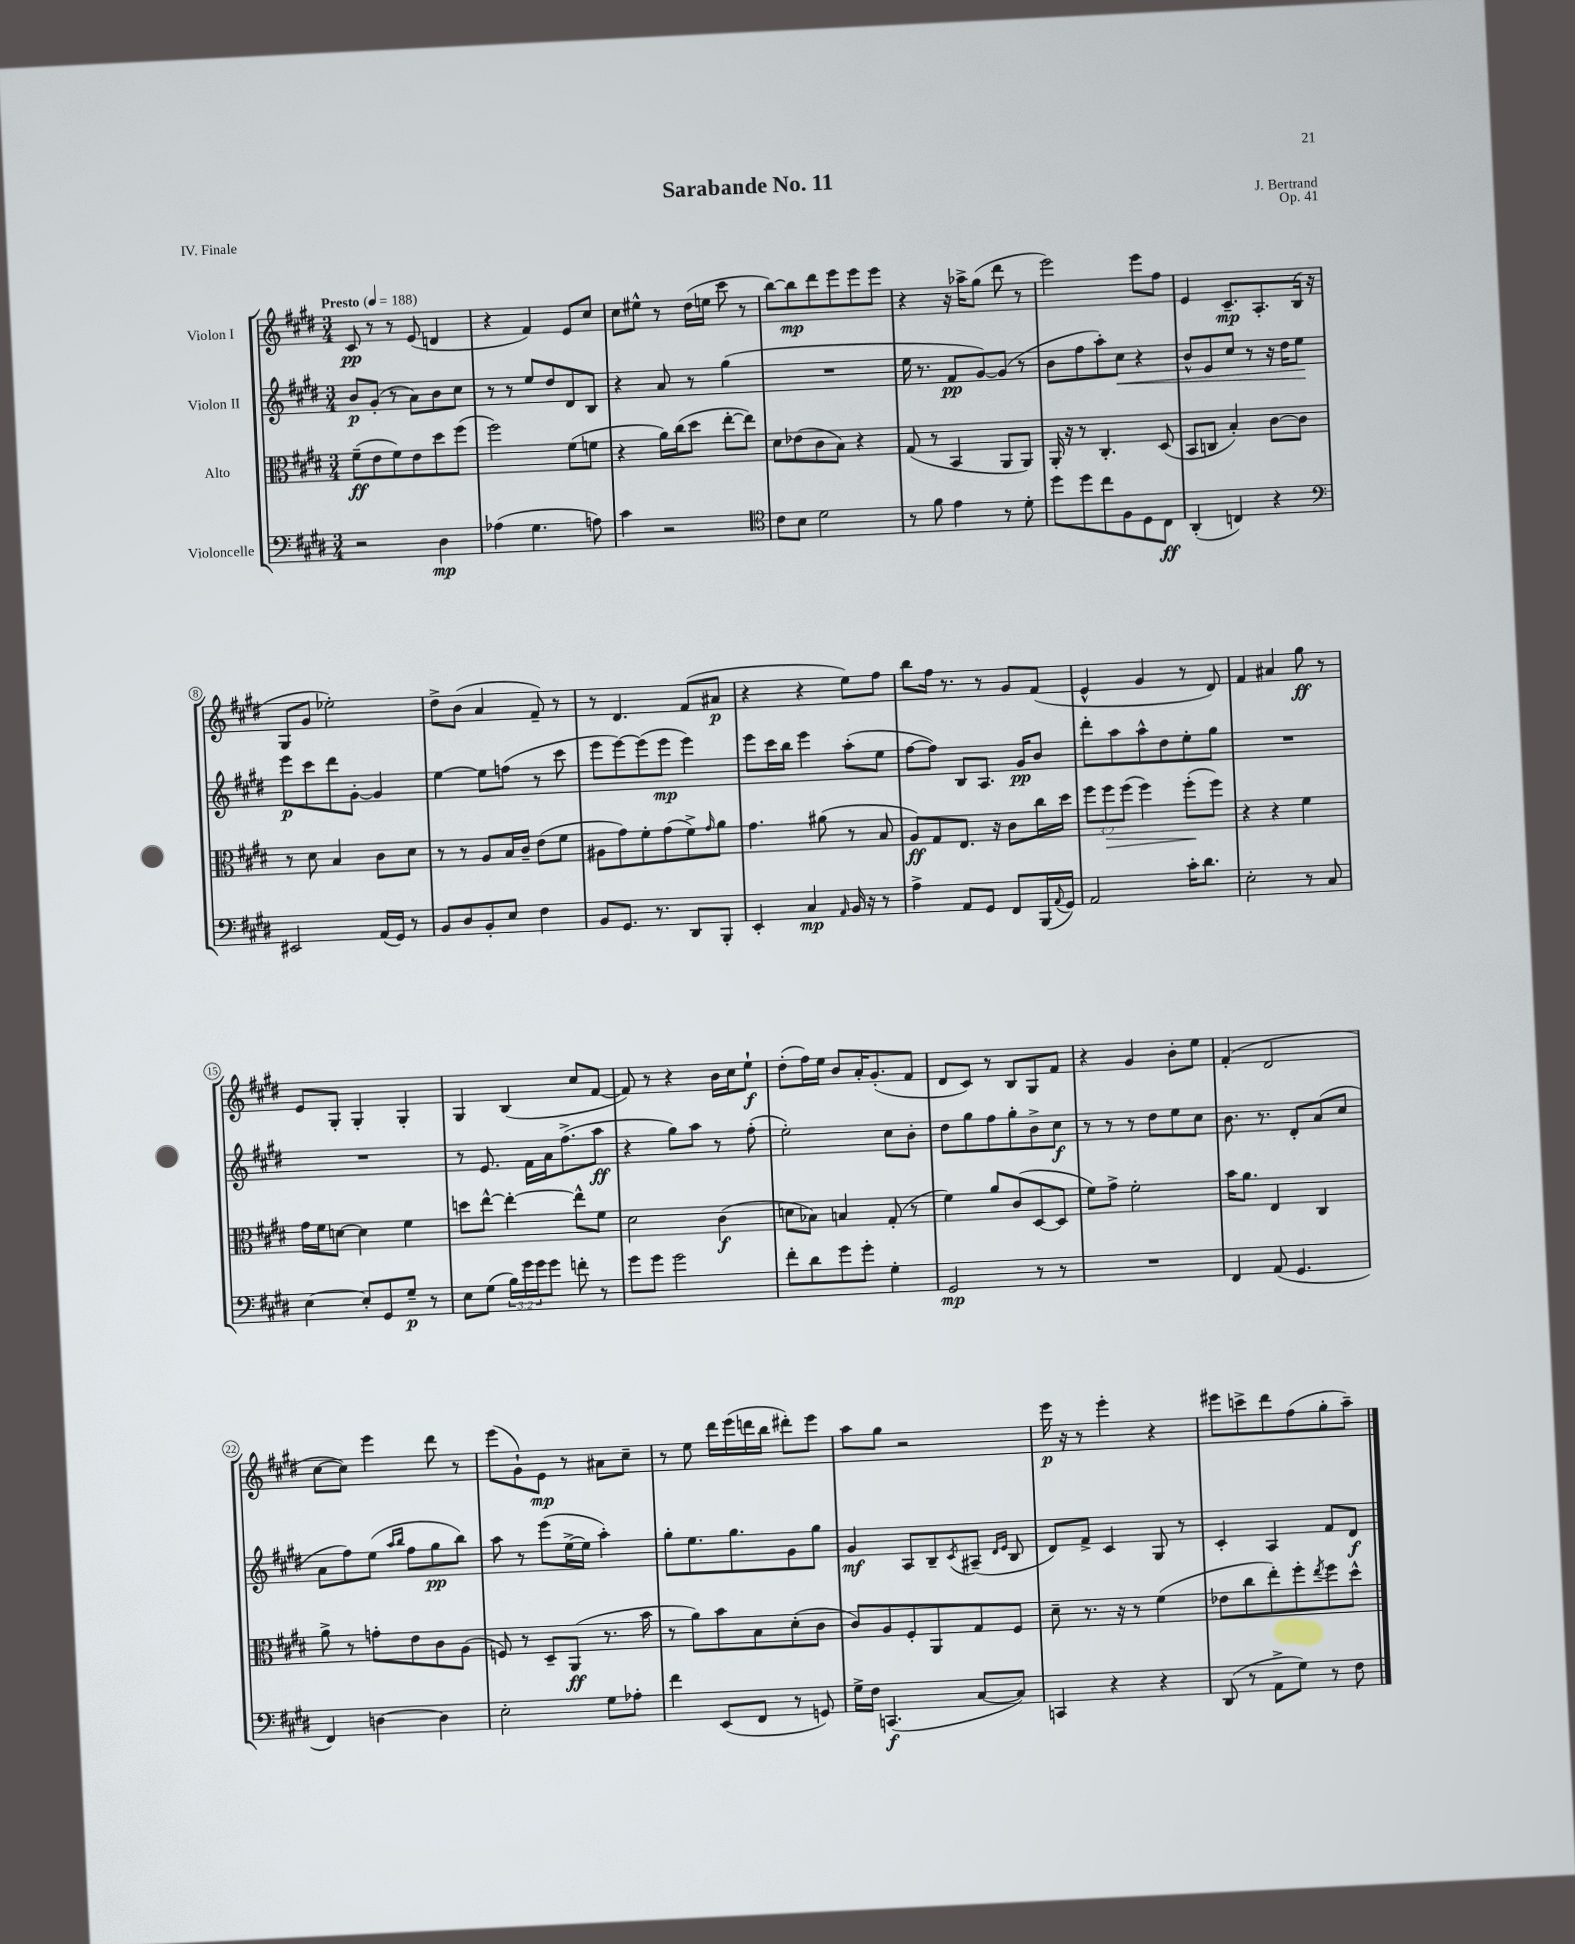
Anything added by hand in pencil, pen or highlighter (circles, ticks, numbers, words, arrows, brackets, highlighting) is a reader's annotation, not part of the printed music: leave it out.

**kern	**dynam	**kern	**dynam	**kern	**dynam	**kern	**dynam
*part4	*part4	*part3	*part3	*part2	*part2	*part1	*part1
*staff4	*staff4	*staff3	*staff3	*staff2	*staff2	*staff1	*staff1
*I"Violoncelle	*	*I"Alto	*	*I"Violon II	*	*I"Violon I	*
*clefF4	*	*clefC3	*	*clefG2	*	*clefG2	*
*k[f#c#g#d#]	*	*k[f#c#g#d#]	*	*k[f#c#g#d#]	*	*k[f#c#g#d#]	*
*M3/4	*	*M3/4	*	*M3/4	*	*M3/4	*
*MM188	*	*MM188	*	*MM188	*	*MM188	*
=1	=1	=1	=1	=1	=1	=1	=1
!	!	!	!	!	!	!LO:TX:a:B:t=Presto	!
2r	.	(8f#~\L	ff	8b/L	p	8c#/	pp
.	.	8e\	.	(8g#'/J	.	8r	.
.	.	8f#\)	.	8r	.	8r	.
.	.	8e\	.	8a\L)	.	(8e/	.
4D#\	mp	8dd#\	.	8b\	.	4dn/	.
.	.	(8ff#\J	.	8cc#\J	.	.	.
=2	=2	=2	=2	=2	=2	=2	=2
(4A-X\	.	2ff#\)	.	8r	.	4r	.
.	.	.	.	8r	.	.	.
4.G#\	.	.	.	8ee/L	.	4f#/)	.
.	.	.	.	8dd#/	.	.	.
.	.	(8f#\L	.	8d#/	.	8e/L	.
8An\)	.	8fn\J	.	8B/J	.	8cc#/J	.
=3	=3	=3	=3	=3	=3	=3	=3
4c#\	.	4r	.	4r	.	8cc#\L	.
.	.	.	.	.	.	8ee#X^^\J	.
2r	.	16a\LL)	.	8a/	.	8r	.
.	.	(16cc#\J	.	.	.	.	.
.	.	8dd#\J	.	8r	.	(16dd#\LL	.
.	.	.	.	.	.	16een\JJ	.
.	.	[8ee'\L	.	(4gg#\	.	8ccc#\	.
.	.	8ee\J])	.	.	.	8r	.
=4	=4	=4	=4	=4	=4	=4	=4
*clefC4	*	*	*	*	*	*	*
8c#\L	.	8d#\L	.	2.r	.	[8bb\L)	.
8B\J	.	(8e-X\	.	.	.	8bb\]	mp
2d#\	.	8c#\	.	.	.	8ddd#\	.
.	.	8B\J)	.	.	.	8eee\	.
.	.	4r	.	.	.	8eee\	.
.	.	.	.	.	.	8eee\J	.
=5	=5	=5	=5	=5	=5	=5	=5
8r	.	(8G#/	.	16ee\	.	4r	.
.	.	.	.	8.r	.	.	.
8f#\	.	8r	.	.	.	.	.
4e\	.	4BB/	.	8f#/L	pp	16r	.
.	.	.	.	.	.	16aa-X^\KL	.
.	.	.	.	[8g#/)	.	(8gg#\J	.
8r	.	8AA/L	.	(8g#/J]	.	8ddd#\	.
8d#'\	.	8AA/J)	.	8r	.	8r	.
=6	=6	=6	=6	=6	=6	=6	=6
8dd#\L	.	16AA'/	.	8b\L	.	2eee\)	.
.	.	16r	.	.	.	.	.
8dd#\	.	8r	.	8ff#\	.	.	.
8cc#\	.	4.C#'/	.	8aa'\)	.	.	.
!	!	!	!	!	!LO:HP:b	!	!
8F#\	.	.	.	8cc#\J	<	.	.
8D#\	.	.	.	4r	.	8eee\L	.
8C#\J	ff	(8D#/	.	.	.	8ff#\J	.
=7	=7	=7	=7	=7	=7	=7	=7
(4AA'/	.	8BB/L	.	8b^^/L	.	4e/	.
.	.	8Cn/J	.	8e/	.	.	.
4Cn/)	.	4B'/)	.	8cc#/J	.	8.c#~/L	mp
.	.	.	.	8r	.	.	.
.	.	.	.	.	.	8.A'/	.
4r	.	[8c#\L	.	16r	.	.	.
.	.	.	.	16dd#\KL	.	.	.
.	.	8c#\J]	.	8ee\J	.	(16B/Jk	.
.	.	.	.	.	.	16r	.
.	.	.	.	.	[	.	.
!!LO:LB:g=z
=8	=8	=8	=8	=8	=8	=8	=8
*clefF4	*	*	*	*	*	*	*
2EE#X/	.	8r	.	8eee\L	p	8G#/L	.
.	.	8d#\	.	8ccc#\	.	8g#/J	.
.	.	4B/	.	8ddd#\	.	2ee-X'\)	.
.	.	.	.	[8g#'\J	.	.	.
(16AA/LL	.	8c#\L	.	4g#/]	.	.	.
16GG#/JJ)	.	.	.	.	.	.	.
8r	.	8d#\J	.	.	.	.	.
=9	=9	=9	=9	=9	=9	=9	=9
8BB/L	.	8r	.	[4ee\	.	8dd#^\L	.
8D#/	.	8r	.	.	.	(8b\J	.
8BB'/	.	8A/L	.	8ee\L]	.	4a/	.
8E/J	.	16B/L	.	(8ffn\J	.	.	.
.	.	16c#~/JJ	.	.	.	.	.
4F#\	.	(8e\L	.	8r	.	8f#~/)	.
.	.	8f#\J	.	8ccc#\	.	8r	.
=10	=10	=10	=10	=10	=10	=10	=10
8BB/L	.	8A#X\L	.	8eee\L	.	8r	.
8.GG#/J	.	8g#\)	.	[8eee\)	.	4.d#/	.
.	.	8f#'\	.	(8eee\]	.	.	.
8.r	.	.	.	.	.	.	.
.	.	(8g#\	.	8eee\J	mp	.	.
8DD#/L	.	8f#^\)	.	4eee\)	.	(8f#/L	.
.	.	16qqg#/	.	.	.	.	.
8BBB'/J	.	8a\J	.	.	.	8a#X/J	p
=11	=11	=11	=11	=11	=11	=11	=11
4EE'/	.	4.g#\	.	8eee\L	.	4r	.
.	.	.	.	16ccc#\L	.	.	.
.	.	.	.	16bb\JJ	.	.	.
4C#/	mp	.	.	4eee\	.	4r	.
.	.	(8a#X\	.	.	.	.	.
16qqAA/	.	.	.	.	.	.	.
16BB/	.	8r	.	(8aa'\L	.	8ee\L)	.
16r	.	.	.	.	.	.	.
8r	.	8B/	.	8ee\J	.	8ff#\J	.
=12	=12	=12	=12	=12	=12	=12	=12
4A^\	.	8A/L)	ff	[8ff#\L	.	8bb\L	.
.	.	8G#/	.	8ff#\J])	.	16ff#\Jk	.
.	.	.	.	.	.	8.r	.
8AA/L	.	8.E/J	.	8B/L	.	.	.
8GG#/J	.	.	.	8.A/J	.	8r	.
.	.	16r	.	.	.	.	.
8FF#/L	.	8c#\L	.	.	.	8g#/L	.
.	.	.	.	16g#/KL	pp	.	.
(16BBB/L	.	16cc#\L	.	8b/J	.	(8f#/J	.
8qqAA/	.	.	.	.	.	.	.
16GG#/JJ)	.	16dd#\JJ	.	.	.	.	.
=13	=13	=13	=13	=13	=13	=13	=13
2AA/	.	12ff#\L	.	8ddd#'\L	.	4e^^/	.
!	!	!	!LO:HP:b	!	!	!	!
.	.	12ff#\	>	.	.	.	.
.	.	.	.	8aa\	.	.	.
.	.	(12ff#\J	.	.	.	.	.
.	.	4ff#\)	.	8aa^^\	.	4g#/	.
.	.	.	.	8dd#\	.	.	.
16c#'\KL	.	(8ff#'\L	.	8ee'\	.	8r	.
8.d#\J	.	.	.	.	.	.	.
.	.	8ff#\J)	]	8gg#\J	.	8d#/)	.
=14	=14	=14	=14	=14	=14	=14	=14
2E'\	.	4r	.	2.r	.	4f#/	.
.	.	4r	.	.	.	4a#X/	.
8r	.	4f#\	.	.	.	8gg#\	ff
8C#/	.	.	.	.	.	8r	.
!!LO:LB:g=z
=15	=15	=15	=15	=15	=15	=15	=15
[4E\	.	16g#\LL	.	2.r	.	8e/L	.
.	.	16f#\J	.	.	.	.	.
.	.	[8dn\J	.	.	.	8G#'/J	.
8E'/L]	.	4d\]	.	.	.	4G#'/	.
8GG#/	.	.	.	.	.	.	.
8G#~/J	p	4f#\	.	.	.	4G#'/	.
8r	.	.	.	.	.	.	.
=16	=16	=16	=16	=16	=16	=16	=16
8E\L	.	8ddn\L	.	8r	.	4G#/	.
(8G#\J	.	[8ee^^\J	.	8.e/	.	.	.
24B\LL)	.	4ee'\_	.	.	.	(4B/	.
24g#\	.	.	.	.	.	.	.
.	.	.	.	16f#\LL	.	.	.
24g#\J	.	.	.	.	.	.	.
8g#\J	.	.	.	16a\J	.	.	.
.	.	.	.	(8.ff#^\	.	.	.
8fn'\	.	8ee^^\L]	.	.	.	8cc#/L	.
8r	.	8f#\J	.	8aa\J	ff	[8f#/J	.
=17	=17	=17	=17	=17	=17	=17	=17
8g#\L	.	2d#\	.	4r	.	8f#/])	.
8g#\J	.	.	.	.	.	8r	.
2g#\	.	.	.	8gg#\L)	.	4r	.
.	.	.	.	8aa\J	.	.	.
.	.	(4c#\	f	8r	.	16b\LL	.
.	.	.	.	.	.	16cc#\J	.
.	.	.	.	(8ff#'\	.	8ee`\J	f
=18	=18	=18	=18	=18	=18	=18	=18
8f#'\L	.	8dn\L	.	2ee'\)	.	(8dd#'\L	.
8d#\	.	8B-X\J)	.	.	.	16ff#\L)	.
.	.	.	.	.	.	16ee\JJ	.
8g#\	.	4Bn/	.	.	.	8b/L	.
8g#'\J	.	.	.	.	.	16a'/K	.
.	.	.	.	.	.	(8.g#'/	.
4G#'\	.	(8G#'/	.	8cc#\L	.	.	.
.	.	8r	.	8b'\J	.	8f#/J	.
=19	=19	=19	=19	=19	=19	=19	=19
2GG#/	mp	4f#\)	.	8dd#\L	.	8d#/L	.
.	.	.	.	8gg#\	.	8c#/J)	.
.	.	8a/L	.	8ff#\	.	8r	.
.	.	(8c#/	.	8gg#'\	.	8B/L	.
8r	.	[8D#/	.	8b^\	.	8G#/	.
8r	.	8D#/J]	.	8cc#\J	f	8f#/J	.
=20	=20	=20	=20	=20	=20	=20	=20
2.r	.	8f#\L)	.	8r	.	4r	.
.	.	8g#^\J	.	8r	.	.	.
.	.	2f#'\	.	8r	.	4g#/	.
.	.	.	.	8dd#\L	.	.	.
.	.	.	.	8ee\	.	8b'\L	.
.	.	.	.	8cc#\J	.	8ee\J	.
=21	=21	=21	=21	=21	=21	=21	=21
4FF#/	.	16b\KL	.	8.b\	.	(4f#'/	.
.	.	8.a\J	.	.	.	.	.
.	.	.	.	8.r	.	.	.
(8AA/	.	4E/	.	.	.	2d#/	.
4.GG#/	.	.	.	8d#'/L	.	.	.
.	.	4C#/	.	(8a/	.	.	.
.	.	.	.	8cc#/J	.	.	.
!!LO:LB:g=z
=22	=22	=22	=22	=22	=22	=22	=22
4FF#/)	.	8a^\	.	8a\L	.	[8cc#\L	.
.	.	8r	.	8ff#\)	.	8cc#\J])	.
[4Dn\	.	8gn'\L	.	(8ee\J	.	4eee\	.
.	.	.	.	16qqaa/LL	.	.	.
.	.	.	.	16qqbb/JJ	.	.	.
.	.	8e\	.	8ff#\L	.	.	.
4D\]	.	8c#\	.	8gg#\	pp	8ddd#\	.
.	.	(8A\J	.	8bb\J)	.	8r	.
=23	=23	=23	=23	=23	=23	=23	=23
2E'\	.	8Fn/)	.	8aa\	.	(8eee\L	.
.	.	8r	.	8r	.	8g#`\)	.
.	.	8D#~/L	.	(8eee\L	.	8e\J	mp
.	.	(8AA/J	ff	[16ee^\L	.	8r	.
.	.	.	.	16ee\JJ]	.	.	.
8G#\L	.	8.r	.	4aa'\)	.	8a#X\L	.
8A-X'\J	.	.	.	.	.	8cc#~\J	.
.	.	16b\	.	.	.	.	.
=24	=24	=24	=24	=24	=24	=24	=24
4f#\	.	8r	.	8gg#'\L	.	8r	.
.	.	8a\L)	.	8.ee\	.	8ee\	.
(8EE/L	.	8b\	.	.	.	16ddd#\LL	.
.	.	.	.	8.gg#\	.	(16eee\	.
8FF#/J	.	8B\	.	.	.	16dddn\	.
.	.	.	.	.	.	16bb\JJ	.
8r	.	(8d#'\	.	8g#\	.	8ddd#X'\L)	.
8GGn/)	.	8c#\J	.	8gg#\J	.	8eee\J	.
=25	=25	=25	=25	=25	=25	=25	=25
16G#^\LL	.	8c#/L)	.	4g#/	mf	8aa\L	.
16F#\JJ	.	.	.	.	.	.	.
(4.CCn/	f	8A/	.	.	.	8gg#\J	.
.	.	8F#'/	.	8A/L	.	2r	.
.	.	8AA/	.	8B~/	.	.	.
.	.	.	.	8qc#/	.	.	.
[8C#/L	.	8G#/	.	(8A#X~/J	.	.	.
.	.	.	.	16qqd#/LL	.	.	.
.	.	.	.	16qqe/JJ	.	.	.
8C#/J])	.	8F#/J	.	8B/	.	.	.
=26	=26	=26	=26	=26	=26	=26	=26
4CCn/	.	8d#~\	.	8d#/L)	.	16eee\	p
.	.	.	.	.	.	16r	.
.	.	8.r	.	8f#^/J	.	8r	.
4r	.	.	.	4c#/	.	4eee'\	.
.	.	16r	.	.	.	.	.
.	.	8r	.	.	.	.	.
4r	.	(4f#\	.	8G#/	.	4r	.
.	.	.	.	8r	.	.	.
=27	=27	=27	=27	=27	=27	=27	=27
(8DD#/	.	8e-X\L	.	4c#'/	.	8eee#X\L	.
8r	.	8cc#\	.	.	.	8cccn^\	.
8AA^\L	.	8ee'\)	.	4A/	.	8ddd#\	.
8G#\J)	.	8ff#'\	.	.	.	(8ff#\	.
.	.	8qee/	.	.	.	.	.
8r	.	8ff#\	.	8f#/L	.	8gg#'\	.
8F#\	.	8dd#^^\J	.	8d#/J	f	8aa~\J)	.
==	==	==	==	==	==	==	==
*-	*-	*-	*-	*-	*-	*-	*-
